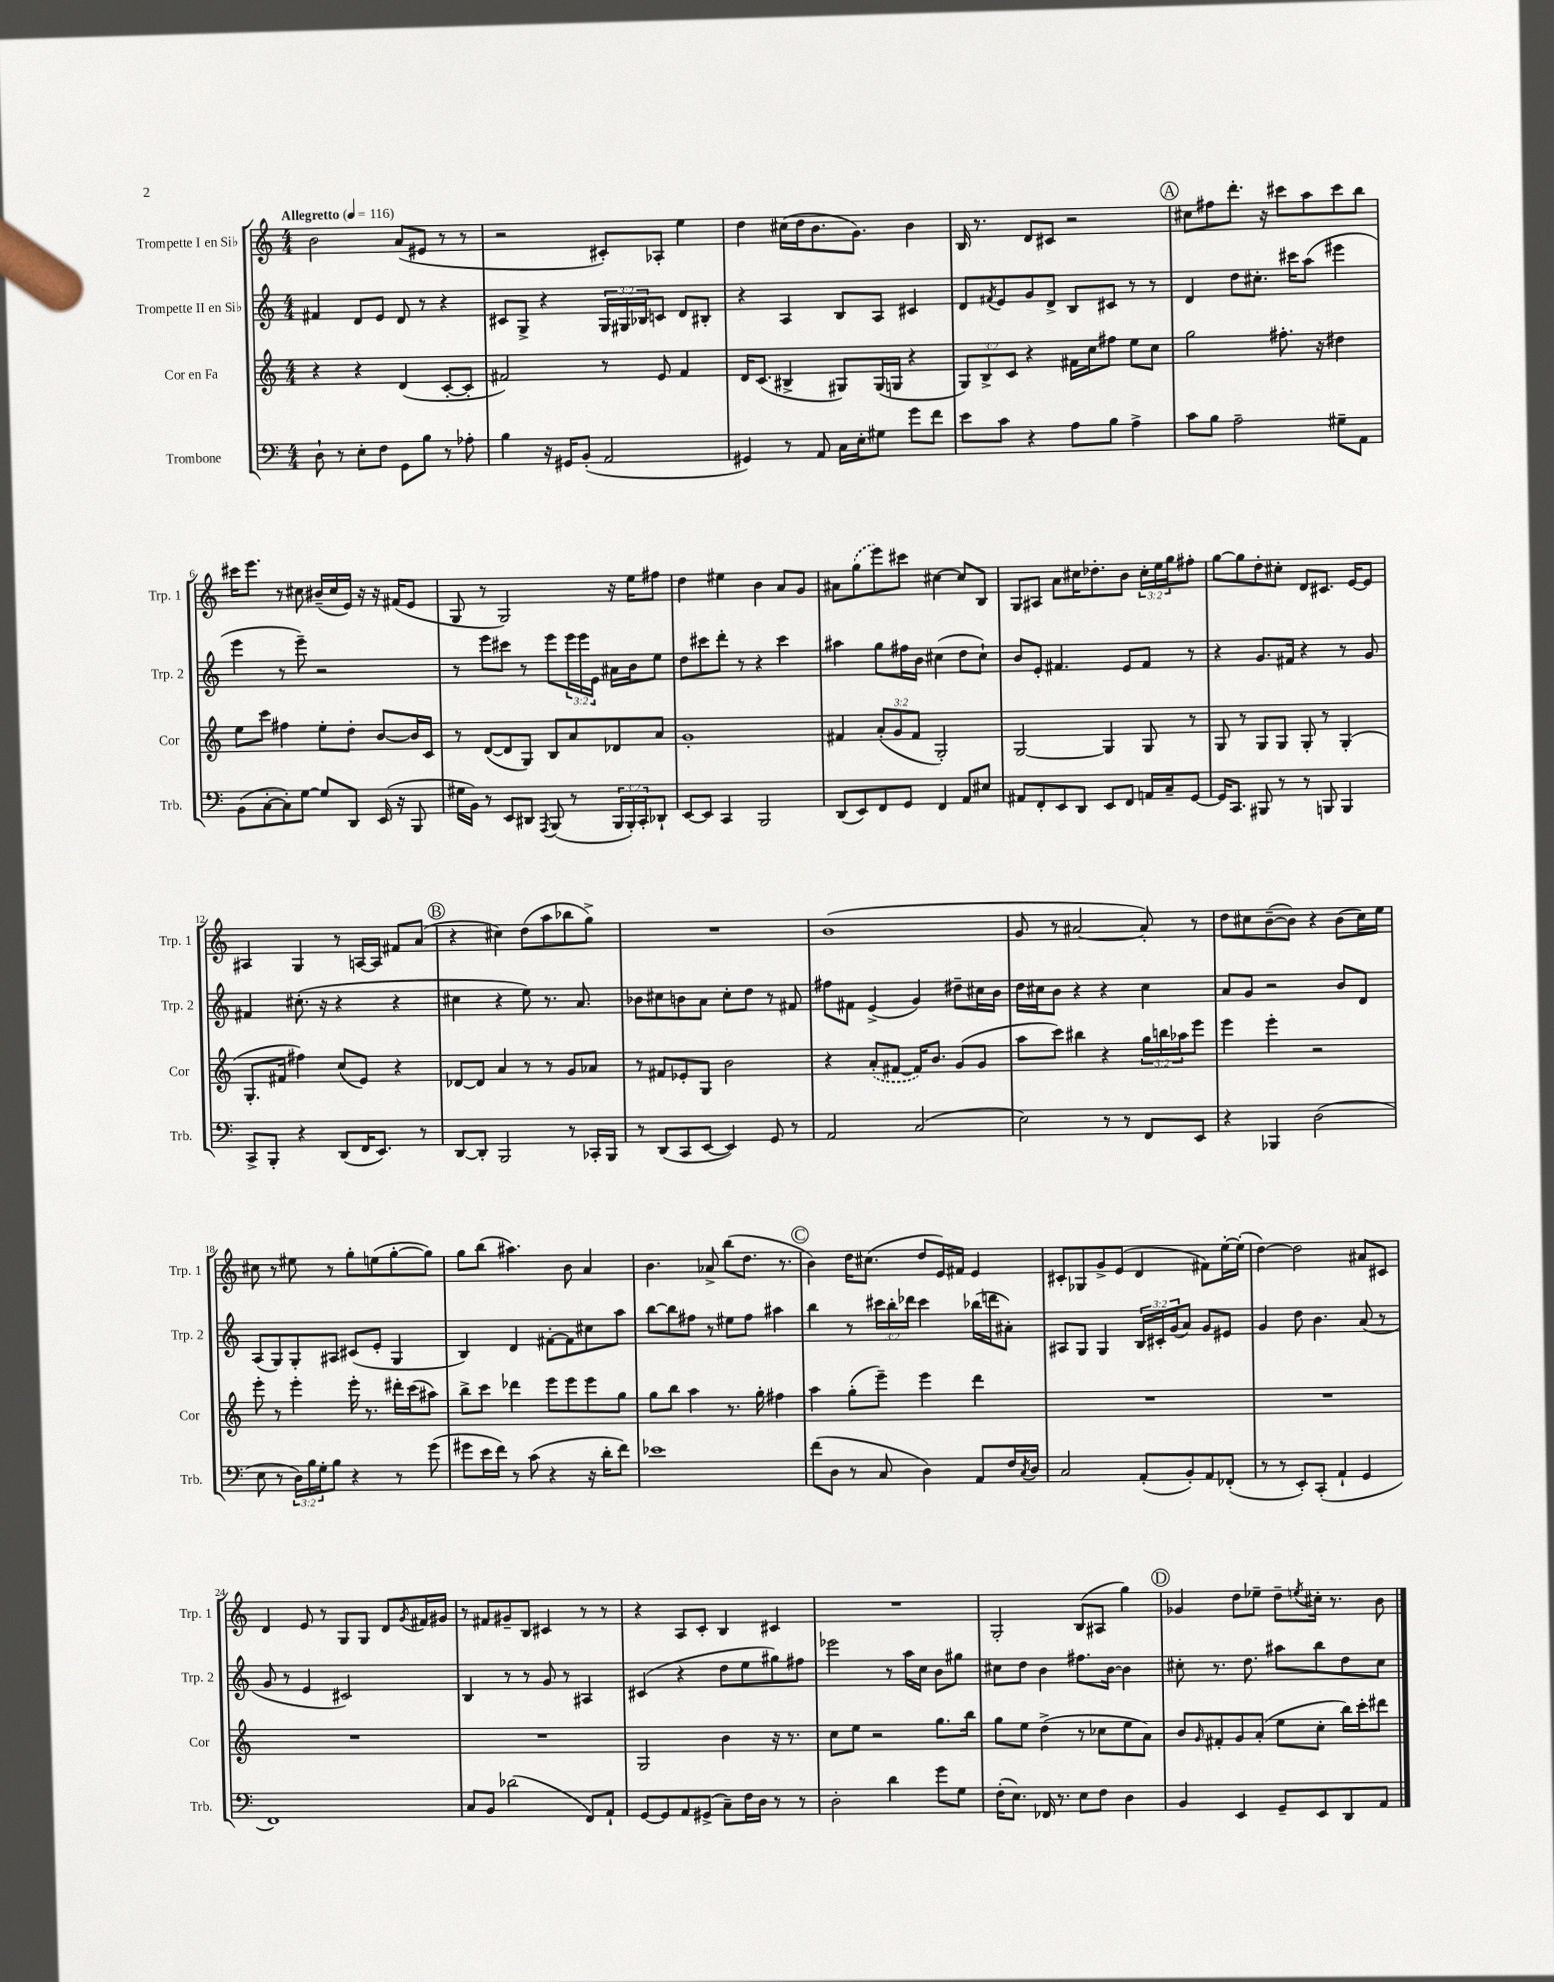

**kern	**kern	**kern	**kern
*part4	*part3	*part2	*part1
*staff4	*staff3	*staff2	*staff1
*I"Trombone	*I"Cor en Fa	*I"Trompette II en Si♭	*I"Trompette I en Si♭
*I'Trb.	*I'Cor	*I'Trp. 2	*I'Trp. 1
*clefF4	*clefG2	*clefG2	*clefG2
*k[]	*k[]	*k[]	*k[]
*M4/4	*M4/4	*M4/4	*M4/4
*MM116	*MM116	*MM116	*MM116
=1	=1	=1	=1
!	!	!	!LO:TX:a:B:t=Allegretto
8D`\	4r	4f#X/	2b\
8r	.	.	.
8E'\L	4r	8d/L	.
8F\J	.	8e/J	.
8GG\L	(4d/	8d/	(8a/L
8B\J	.	8r	8e#X/J
8r	[8c'/L	4r	8r
8A-X'\	8c'/J]	.	8r
=2	=2	=2	=2
4B\	2f#X/)	8c#X/L	2r
.	.	8G^/J	.
16r	.	4r	.
16GG#X/KL	.	.	.
(8BB'/J	.	.	.
2AA/	8r	24G/LL	8c#X'/L)
.	.	24G#X/	.
.	.	24B-X/J	.
.	8e/	8cn/J	8A-X'/J
.	4f#/	8d/L	4ee\
.	.	8B#X'/J	.
=3	=3	=3	=3
4GG#X/)	16d/KL	4r	4dd\
.	(8.c/J	.	.
8r	4B#X^/	4A/	(16cc#X\LL
.	.	.	16dd\J
8AA/	.	.	8.b\
16C\LL	8G#X/L)	8B/L	.
16E'\J	.	.	8.g\J)
8G#X\J	(16G#/L	8A/J	.
.	16Gn/JJ	.	.
8g\L	4r	4c#X/	4b\
8f\J	.	.	.
=4	=4	=4	=4
8e\L	12G/L)	8d/L	16B/
.	.	.	8.r
.	12B^/	.	.
.	.	8qf#X/	.
8c\J	.	8e/	.
.	12c/J	.	.
4r	4r	8g/	8d/L
.	.	8d^/J	8c#X/J
8A\L	16f#X\LL	8B/L	2r
.	16cc\J	.	.
8B\J	8ff#X\J	8c#X/J	.
4A^\	8ee\L	8r	.
.	8cc\J	8r	.
!!LO:REH:place=s1:t=A
=5	=5	=5	=5
8c\L	2gg\	4d/	8cc#X\L
8B\J	.	.	8ff#X\
2A~\	.	8dd\L	8.ddd'\J
.	.	8.cc#X'\J	.
.	.	.	16r
.	8.ff#X'\	.	8ccc#X\L
.	.	16ccc#X\KL	.
.	.	(8aa\J	8aa\
.	16r	.	.
8G#X~\L	4dd#X\	4eee#X\	8ccc#\
8AA\J	.	.	8bb\J
!!LO:LB:g=z
=6	=6	=6	=6
(8BB\L	8ee\L	4eee\	16ccc#X\KL
.	.	.	8.eee\J
[8C'\	8ccc\J	.	.
8C'\])	4ff#X\	8r	8r
[8G\J	.	8eee~\)	8cc#X\
8G/L]	8ee'\L	2r	(16b#X~/LL
.	.	.	16cc#/
8DD/J	8dd'\J	.	16e/JJ)
.	.	.	16r
(16EE/	[8b/L	.	16r
16r	.	.	(16f#X/KL
8BBB/	16b/L]	.	8e/J
.	16c/JJ	.	.
=7	=7	=7	=7
16G#X\LL	8r	8r	8G/
16BB\JJ)	.	.	.
8r	([8d/L	8eee\L	8r
8EE/L	8d/]	8ccc#X\J	2G/)
8DD#X/J	8G/J)	8r	.
8qAAA/	.	.	.
(8BBB/	8B/L	8eee\L	.
8r	8a/	24eee\L	.
.	.	24eee\	.
.	.	24e\JJ	.
24BBB/LL	8d-X/	16a#X\LL	16r
24BBB'/)	.	.	.
.	.	16b\J	16ee\KL
24CC'/J	.	.	.
8DD-X`/J	8a/J	8ee\J	8ff#X\J
=8	=8	=8	=8
[8EE/L	1g'	8dd\L	4dd\
8EE/J]	.	8ccc#X\	.
4CC/	.	8ddd'\J	4ee#X\
.	.	8r	.
2BBB/	.	4r	4b\
.	.	4ccc#\	8a/L
.	.	.	8g/J
=9	=9	=9	=9
(8DD/L	4f#X/	4aa#X\	8a#X\L
8EE/)	.	.	(8gg\
8FF/	(12a'/L	8gg\L	8eee\)
.	12g/	.	.
8GG/J	.	16ff#X\L	8ccc#X\J
.	12f#/J	.	.
.	.	16b\JJ	.
4FF/	2G'/)	(4cc#X\	[4cc#X\
8AA/L	.	8dd\L	8cc#/L]
8E#X/J	.	8cc#`\J)	8B/J
=10	=10	=10	=10
8AA#X/L	[2G/	8b/L	8G/L
8FF'/	.	8e'/J	8A#X/J
8EE/	.	4.f#X/	8a\L
8DD/J	.	.	16cc#X\K
.	.	.	8.dd-X'\
8EE/L	4G/]	.	.
8FF/J	.	8e/L	8b\J
16AAn/LL	8G/	8f#/J	24cc#'\LL
.	.	.	24ee\
16C~/J	.	.	.
.	.	.	24gg\J
[8GG/J	8r	8r	8ff#X'\J
=11	=11	=11	=11
16GG/KL]	8G/	4r	[8gg\L
8.CC/J	.	.	.
.	8r	.	8gg\]
8BBB#X/	8G/L	8.g/L	8dd'\
8r	8G/J	.	8cc#X'\J
.	.	16f#X/Jk	.
8r	8G'/	4r	8d/L
8BBBn/	8r	.	8.c#X/J
4BBB/	(4G'/	8r	.
.	.	.	[16e/KL
.	.	8g/	8e/J]
!!LO:LB:g=z
=12	=12	=12	=12
8CC^/L	8.G'/L	4f#X/	4A#X/
8BBB'/J	.	.	.
.	16f#X/Jk	.	.
4r	4ff#X\)	(8.cc#X'\	4G/
.	.	16r	.
(8DD/L	(8cc/L	4r	8r
16FF/K	8e/J)	.	[16An/LL
8.EE/J)	.	.	16A/JJ]
.	4r	4r	8f#X/L
8r	.	.	(8a/J
!!LO:REH:place=s1:t=B
=13	=13	=13	=13
[8DD/L	[8d-X/L	4cc#X\	4r
8DD'/J]	8d-/J]	.	.
2BBB/	4a/	4r	4cc#X\)
.	8r	8ee\)	(8dd\L
.	8r	8.r	8aa\
8r	8g/L	.	8bb-X\
.	.	8.a/	.
16CC-X'/LL	8a-X/J	.	8gg^\J)
16BBB/JJ	.	.	.
=14	=14	=14	=14
8r	8r	8b-X\L	1r
(8DD/L	8f#X/L	8cc#X\	.
8CC/	8e-X'/	8bn\	.
[8EE/J	8G/J	8a\J	.
4EE/])	2b\	8cc#'\L	.
.	.	8dd\J	.
8GG/	.	8r	.
8r	.	8f#X/	.
=15	=15	=15	=15
2AA/	4r	8ff#X\L	(1b
.	.	8f#X\J	.
.	(8a'/L	(4e^/	.
.	[8f#X/J	.	.
(2C/	16f#/KL])	4g/)	.
.	8.b/J	.	.
.	(8g/L	8dd#X~\L	.
.	8g/J	16cc#X\L	.
.	.	16b\JJ	.
=16	=16	=16	=16
2E\)	8aa\L	16dd\LL	8g/
.	.	16cc#X\J	.
.	8ccc\J)	8b\J	8r
.	4bb#X\	4r	[2a#X/
8r	4r	4r	.
8r	.	.	.
8FF/L	24gg\LL	4cc#\	8a#'/])
.	24bbn\	.	.
.	24aa-X\J	.	.
8EE/J	8eee\J	.	8r
=17	=17	=17	=17
4r	4eee\	8a/L	8dd\L
.	.	8g/J	8cc#X\
4BBB-X/	4eee'\	2r	([8b~\
.	.	.	8b\J])
(2D\	2r	.	4r
.	.	8b/L	(8b\L
.	.	8d/J	16cc#\L)
.	.	.	16ee\JJ
!!LO:LB:g=z
=18	=18	=18	=18
8E\	8eee'\	(8A/L	8cc#X\
8r	8r	8G/)	8r
24D\LL)	4eee'\	8G'/	8ee#X\
24B\	.	.	.
24G'\J	.	.	.
8B\J	.	8A#X/J	8r
4r	16eee'\	(8c#X/L	8gg'\L
.	8.r	.	.
.	.	8e'/J	(8een\
8r	16ddd#X'\LL	4G/	[8gg'\
.	(16ccc\J	.	.
(8g\	8aa#X\J)	.	8gg\J])
=19	=19	=19	=19
8g#X\L	8bb^\L	4B/)	8gg\L
16e\L	8ccc\J	.	(8bb\J
16f\JJ)	.	.	.
8r	4ddd-X\	4d/	4.aa#X\)
(8c\	.	.	.
4r	8eee\L	[8f#X'\L	.
.	8eee\	8f#\]	8b\
16r	8eee\	8cc#X\	4a/
16d'\KL	.	.	.
8f\J)	8gg\J	8aa\J	.
=20	=20	=20	=20
1e-X	8gg\L	[8bb\L	4.b\
.	8bb\J	8bb\]	.
.	4aa\	8ff#X\J	.
.	.	8r	8a-X^/
.	8.r	8ee#X\L	(8bb\L
.	.	8ff#\J	8.dd\J
.	16gg'\	.	.
.	4ff#X\	4aa#X\	.
.	.	.	8.r
!!LO:REH:place=s1:t=C
=21	=21	=21	=21
(8f\L	4aa\	4bb\	4b\)
8D\J	.	.	.
8r	(8gg'\L	8r	16dd\KL
.	.	.	(8.cc#X\J
8C/	8eee~\J)	24ccc#X\LL	.
.	.	24bb'\	.
.	.	24ddd-X\JJ	.
4D\)	4eee\	4ccc#\	8dd/L
.	.	.	16e/L)
.	.	.	16f#X/JJ
8AA/L	4ddd\	(16bb-X\LL	4e/
.	.	16dddn\J	.
16F/L	.	8a#X'\J)	.
8qC/	.	.	.
16D/JJ	.	.	.
=22	=22	=22	=22
2C/	1r	8A#X/L	8c#X'/L
.	.	8G/J	8G-X/
.	.	4G/	8g^/
.	.	.	(8e/J
(8AA'/L	.	24B/LL	4d/
.	.	24c#X'/	.
.	.	(24g/J	.
8BB'/)	.	8a/J)	.
8AA/	.	8g/L	8f#X\L)
(8FF-X'/J	.	8e#X/J	[16ee'\L
.	.	.	(16ee'\JJ]
=23	=23	=23	=23
8r	1r	4g/	[4dd\)
8r	.	.	.
8EE'/L)	.	8dd\	2dd\]
(8CC'/J	.	4.b\	.
4AA`/	.	.	.
4GG/	.	(8a/	8a#X/L
.	.	8r	8c#X/J
!!LO:LB:g=z
=24	=24	=24	=24
1FF)	1r	8g/	4d/
.	.	8r	.
.	.	4e/	8e/
.	.	.	8r
.	.	2c#X/)	8G/L
.	.	.	8G/J
.	.	.	8d/L
.	.	.	8qg/
.	.	.	16f#X/L
.	.	.	16g#X/JJ
=25	=25	=25	=25
8C/L	1r	4B/	8r
8BB/J	.	.	8f#X/L
(2d-X\	.	8r	8g#X~/
.	.	8r	8B/J
.	.	8g/	4c#X/
.	.	8r	.
8FF/L)	.	4A#X/	8r
8AA`/J	.	.	8r
=26	=26	=26	=26
[8GG/L	2G/	(4c#X/	4r
8GG/]	.	.	.
8AA/	.	4r	8A/L
(8GG#X^/J	.	.	8c'/J
8C~\L)	4b\	8dd\L	4B/
16F\L	.	8ee\	.
16D\JJ	.	.	.
8r	16r	8gg#X\)	4c#X/
.	8.r	.	.
8r	.	8ff#X\J	.
=27	=27	=27	=27
2D'\	8cc\L	2eee-X\	1r
.	8ee\J	.	.
.	2r	.	.
4d\	.	8r	.
.	.	16aa\LL	.
.	.	16cc\JJ	.
8g\L	8.gg\L	8b\L	.
8G\J	.	8gg#X\J	.
.	16bb\Jk	.	.
=28	=28	=28	=28
(16F'\KL	8gg\L	8cc#X\L	2G'/
8.E\J)	.	.	.
.	8ee\J	8dd\J	.
16FF-X/	(4dd^\	4b\	.
8.r	.	.	.
8E\L	8r	8.ff#X\L	(8B/L
8F\J	8cc-X\L	.	8A#X/J
.	.	[16b\Jk	.
4D\	8ee\	4b\]	4gg\)
.	8a\J)	.	.
!!LO:REH:place=s1:t=D
=29	=29	=29	=29
4BB/	8b/L	8cc#X'\	4g-X/
.	16qqg/	.	.
.	8f#X'/	8.r	.
4EE/	8g/	.	8dd\L
.	.	8.dd\	.
.	(8a'/J	.	8ee-X~\J
8GG~/L	8ee\L	8aa#X\L	8dd~\L
.	.	.	8qeen/
8EE/	8cc'\J	8bb\	16cc#X'\Jk
.	.	.	8.r
8DD/	16bb\LL)	8dd\	.
.	16ccc'\J	.	.
8AA/J	8ddd#X\J	8cc#\J	8b\
==	==	==	==
*-	*-	*-	*-
